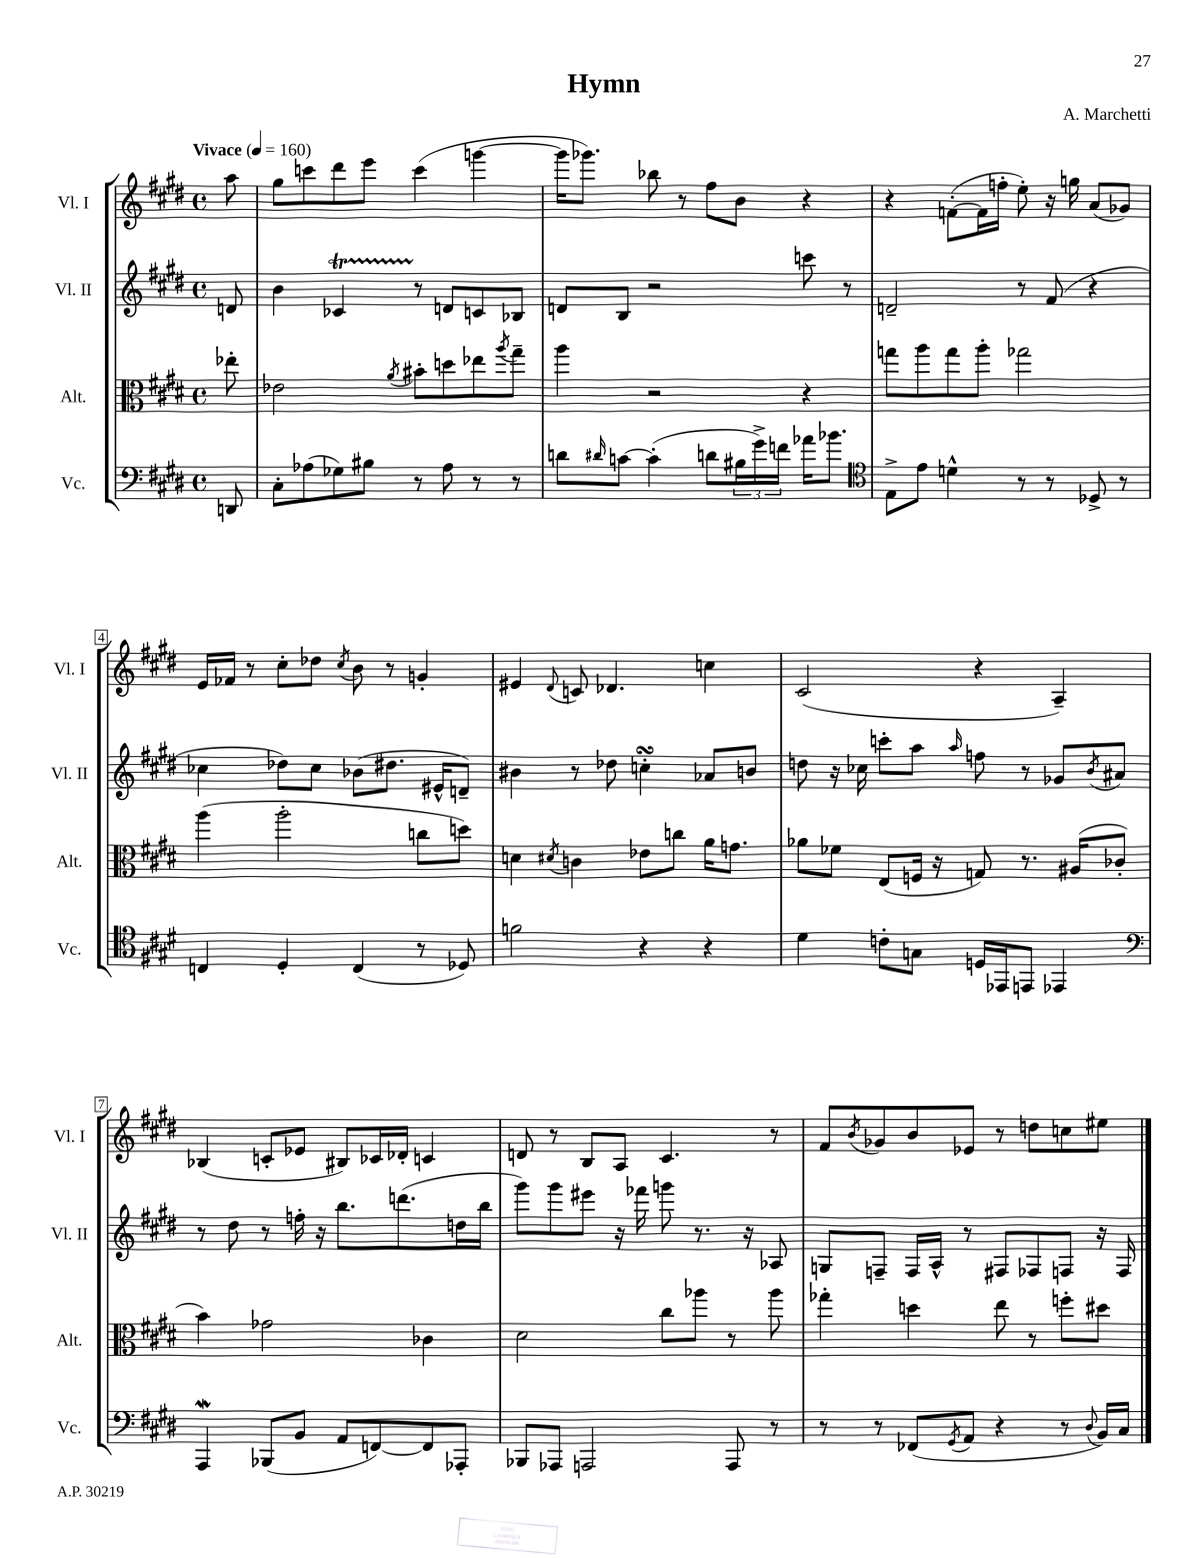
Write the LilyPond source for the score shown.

\header { title = "Hymn" composer = "A. Marchetti" }
<<
\new StaffGroup <<
\new Staff = "s0" \with { instrumentName = "Vl. I" shortInstrumentName = "Vl. I" } {
    \clef treble \key e \major \defaultTimeSignature \time 4/4 \partial 8 \tempo "Vivace" 4 = 160
    a''8 |
    gis''8 c'''8 dis'''8 e'''8 c'''4( g'''4~ |
    g'''16 ges'''8.) bes''8 r8 fis''8 b'8 r4 |
    r4 f'8~-.( f'16 f''16-. e''8-.) r16 g''16 a'8( ges'8) |
    e'16 fes'16 r8 cis''8-. des''8 \acciaccatura { cis''8 } b'8 r8 g'4-. |
    eis'4 \appoggiatura { dis'8 } c'8 des'4. c''4 |
    cis'2( r4 a4--) |
    bes4( c'8-. ees'8 bis8) ces'16 des'16-. c'4 |
    d'8 r8 b8 a8 cis'4. r8 |
    fis'8 \acciaccatura { b'8 } ges'8 b'8 ees'8 r8 d''8 c''8 eis''8 \bar "|." |
}
\new Staff = "s1" \with { instrumentName = "Vl. II" shortInstrumentName = "Vl. II" } {
    \clef treble \key e \major \defaultTimeSignature \time 4/4 \partial 8
    d'8 |
    b'4 ces'4\startTrillSpan r8\stopTrillSpan d'8 c'8 bes8 |
    d'8 b8 r2 c'''8 r8 |
    d'2-- r8 fis'8( r4 |
    ces''4 des''8) ces''8 bes'8( dis''8. eis'16-^ d'8--) |
    bis'4 r8 des''8 c''4-.\turn aes'8 b'8 |
    d''8 r16 ces''16 c'''8-. a''8 \grace { a''16 } f''8 r8 ges'8 \acciaccatura { b'8 } ais'8 |
    r8 dis''8 r8 f''16-. r16 b''8. d'''8.( d''16 b''16 |
    gis'''8) gis'''8 eis'''8 r16 fes'''16 g'''8 r8. r16 aes8 |
    g8 f8-- f16 a16-^ r8 fis8 fes8 f8 r16 f16 \bar "|." |
}
\new Staff = "s2" \with { instrumentName = "Alt." shortInstrumentName = "Alt." } {
    \clef alto \key e \major \defaultTimeSignature \time 4/4 \partial 8
    ees''8-. |
    ees'2 \acciaccatura { a'8 } bis'8-. d''8 ees''8 \acciaccatura { a''8 } gis''8-- |
    a''4 r2 r4 |
    g''8 a''8 g''8 a''8-. ges''2 |
    a''4( a''2-. c''8 d''8) |
    d'4 \acciaccatura { dis'8 } c'4 ees'8 c''8 a'16 g'8. |
    aes'8 fes'8 e8( f16 r16 g8) r8. ais16( ces'8-. |
    b'4) ges'2 ces'4 |
    dis'2 cis''8 aes''8 r8 aes''8 |
    ges''4-. d''4 e''8 r8 f''8-. dis''8 \bar "|." |
}
\new Staff = "s3" \with { instrumentName = "Vc." shortInstrumentName = "Vc." } {
    \clef bass \key e \major \defaultTimeSignature \time 4/4 \partial 8
    d,8 |
    cis8-. aes8( ges8) bis8 r8 aes8 r8 r8 |
    d'8 \grace { dis'16 } c'8~ c'4-.( d'8 \tuplet 3/2 { bis16 gis'16->) f'16 } aes'16 bes'8. |
    \clef tenor e8-> e'8 d'4-^ r8 r8 des8-> r8 |
    c4 dis4-. c4( r8 des8) |
    f'2 r4 r4 |
    dis'4 c'8-. g8 d16 ees,16 e,8 ees,4 |
    \clef bass a,,4\mordent bes,,8( b,8 a,8 f,8~) f,8 aes,,8-. |
    bes,,8 aes,,8 a,,2 a,,8 r8 |
    r8 r8 fes,8( \acciaccatura { gis,8 } a,8 r4 r8 \appoggiatura { dis8 } b,16) cis16 \bar "|." |
}
>>
>>
\layout { \context { \Score \override BarNumber.stencil = #(make-stencil-boxer 0.1 0.3 ly:text-interface::print) } }
